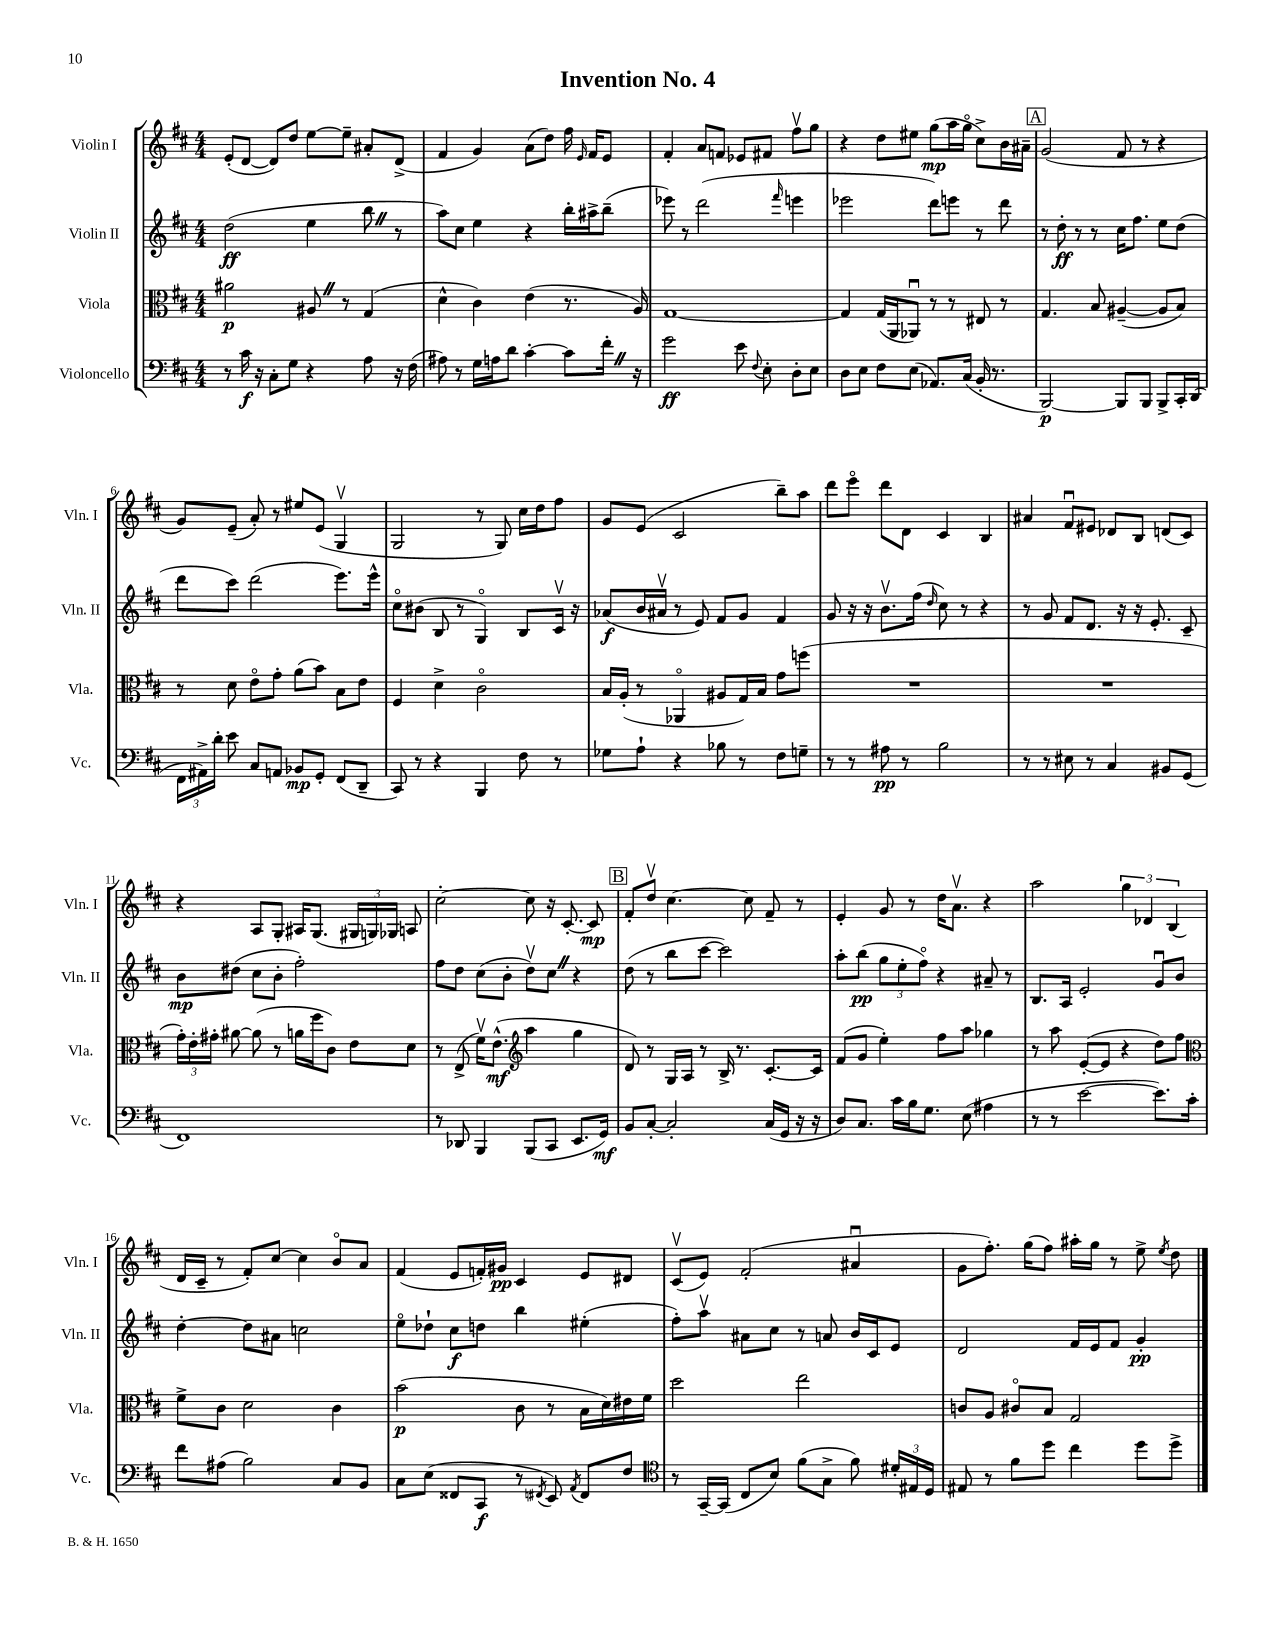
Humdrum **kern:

**kern	**kern	**kern	**kern
*staff4	*staff3	*staff2	*staff1
*clefF4	*clefC3	*clefG2	*clefG2
*k[f#c#]	*k[f#c#]	*k[f#c#]	*k[f#c#]
*M4/4	*M4/4	*M4/4	*M4/4
8r	2a#	(2dd	(8e'
16c#	.	.	[8d
16r	.	.	.
8C#'	.	.	8d])
8G	.	.	8dd
4r	8A#	4ee	[8ee
.	8r	.	8ee~]
8A	(4G	8bb	8a#'
16r	.	8r	(8d^
(16F#	.	.	.
=	=	=	=
8A#)	4d^^	8aa)	4f#
8r	.	8cc#	.
16G	4c#)	4ee	4g)
16A	.	.	.
8d	.	.	.
[4c#'	(4e	4r	(8a
.	.	.	8dd)
8c#]	8.r	16bb'	16ff#
.	.	.	16qqe
.	.	16aa#^	16f#
16f#'	.	(8bb~	8e
16r	16A)	.	.
=	=	=	=
2g	[1G	8eee-)	4f#'
.	.	8r	.
.	.	(2ddd	8a
.	.	.	8f
8e	.	.	8e-
8qqF#	.	.	.
8E'	.	.	8f#
.	.	16qqfff#	.
8D'	.	4eee	8ff#v
8E	.	.	8gg
=	=	=	=
8D	4G]	2eee-	4r
8E	.	.	.
8F#	(16G	.	8dd
.	16AA	.	.
(8E	8AA-u)	.	8ee#
8.AA-)	8r	8ddd)	(8gg
.	8r	8eee	16aa
(16C#	.	.	16ggo
16BB'	8E#	8r	8cc#^)
8.r	.	.	.
.	8r	8ddd	16b
.	.	.	16a#~
=	=	=	=
[2BBB)	4.G	8r	(2g
.	.	8dd'	.
.	.	8r	.
.	8B	8r	.
8BBB]	([4A#~	16cc#	8f#
.	.	8.ff#	.
8BBB	.	.	8r
8BBB^	8A#]	8ee	4r
16CC#'	8B)	(8dd	.
(16DD	.	.	.
=	=	=	=
24FF#	8r	8ddd	8g)
24AA#^)	.	.	.
24d'	.	.	.
8e	8d	8ccc#)	(8e~
8C#	8eo	(2ddd	8a')
8AA	8g'	.	8r
8BB-	(8a	.	8ee#
8GG'	8b)	.	(8e
(8FF#	8B	8.eee)	4Gv
8DD~	8e	.	.
.	.	16eee^^	.
=	=	=	=
8CC#)	4F#	8cc#o	2G
8r	.	(8b#	.
4r	4d^	8B	.
.	.	8r	.
4BBB	2c#o	4Go)	8r
.	.	.	8G)
8F#	.	8B	16cc#
.	.	.	16dd
8r	.	16c#v	8ff#
.	.	16r	.
=	=	=	=
8G-	16B	(8a-	8g
.	(16A'	.	.
8A`	8r	16b	(8e
.	.	16a#v	.
4r	4AA-o	8r	2c#
.	.	8e)	.
8B-	8A#	8f#	.
8r	16G)	8g	.
.	16B	.	.
8F#	8g	4f#	8bb~)
8G~	(8ff	.	8aa
=	=	=	=
8r	1r	8g	8ddd
8r	.	16r	8eeeo
.	.	16r	.
8A#	.	8.bv	8ddd
8r	.	.	8d
.	.	(16ff#	.
.	.	16qqdd	.
2B	.	8cc#)	4c#
.	.	8r	.
.	.	4r	4B
=	=	=	=
8r	1r	8r	4a#
8r	.	8g	.
8E#	.	8f#	8f#u
8r	.	8.d	8e#
4C#	.	.	8d-
.	.	16r	.
.	.	16r	8B
.	.	8.e'	.
8BB#	.	.	(8d
(8GG	.	8c#~	8c#)
=	=	=	=
1FF#)	24g')	8b	4r
.	24e'	.	.
.	24g#'	.	.
.	[8a#	(8dd#	.
.	(8a#]	8cc#	8A
.	8r	8b'	8G'
.	16a	2ff#')	16A#
.	16ff#	.	(8.G
.	8c#)	.	.
.	8e	.	24G#
.	.	.	24G)
.	.	.	24G-
.	8d	.	8A
=	=	=	=
8r	8r	8ff#	[2cc#'
8DD-	(8E^	8dd	.
4BBB	16f#v)	(8cc#	.
.	(8.e^^	.	.
.	.	8b'	.
*	*clefG2	*	*
(8BBB	4aa	8ddv)	8cc#]
8CC#	.	8cc#	16r
.	.	.	[8.c#'
8.EE	4gg	4r	.
.	.	.	8c#]
16GG)	.	.	.
=	=	=	=
8BB	8d)	(8dd	8f#'
[8C#'	8r	8r	8ddv
2C#']	16G	8bb	[4.cc#
.	16A	.	.
.	8r	[8ccc#	.
.	16B^	2ccc#])	.
.	8.r	.	.
.	.	.	8cc#]
(16C#	[8.c#'	.	8f#~
16GG	.	.	.
16r	.	.	8r
16r	16c#]	.	.
=	=	=	=
8D)	(8f#	8aa'	4e'
8.C#	8g	(8bb	.
.	4ee')	12gg	8g
16c#	.	.	.
.	.	12ee'	.
16B	.	.	8r
.	.	12ff#o)	.
8.G	.	.	.
.	8ff#	4r	16dd
.	.	.	8.av
(8E	8aa	.	.
4A#	4gg-	8a#~	4r
.	.	8r	.
=	=	=	=
8r	8r	8.B	2aa
8r	8aa	.	.
.	.	16A	.
[2e	([8e'	2e'	.
.	8e]	.	.
.	4r	.	6gg
.	.	.	6d-
8.e])	8dd)	8gu	.
.	.	.	(6B
.	8ff#	8b	.
16c#'	.	.	.
=	=	=	=
*	*clefC3	*	*
8f#	8f#^	[4dd'	16d
.	.	.	16c#~
(8A#	8c#	.	8r
2B)	2d	8dd]	8f#')
.	.	8a#	[8cc#
.	.	2cc	4cc#]
8C#	4c#	.	8bo
8BB	.	.	8a
=	=	=	=
8C#	(2b	8eeo	(4f#
(8E	.	8dd-`	.
8FF##	.	8cc#	8e
8CC#	.	8dd	16f')
.	.	.	16g#
8r	8c#	4bb	4c#
8qFF#	.	.	.
8EE)	8r	.	.
8qAA	.	.	.
8FF#	16B	(4ee#'	8e
.	16d)	.	.
8F#	16e#	.	8d#
.	16f#	.	.
=	=	=	=
*clefC4	*	*	*
8r	2dd	8ff#')	(8c#v
[16GG~	.	8aav	8e)
(16GG]	.	.	.
8C#	.	8a#	(2f#'
8B)	.	8cc#	.
(8f#	2ee	8r	.
8G^	.	8a	.
8f#)	.	16b	4a#u
.	.	16c#	.
24d#'	.	8e	.
24E#	.	.	.
24D	.	.	.
=	=	=	=
8E#	8c	2d	8g
8r	8A	.	8.ff#')
8f#	8c#o	.	.
.	.	.	(16gg
8dd	8B	.	8ff#)
4cc#	2G	16f#	16aa#'
.	.	16e	16gg
.	.	8f#	8r
8dd	.	4g'	8ee^
.	.	.	8qee
8dd^	.	.	8dd
==	==	==	==
*-	*-	*-	*-
